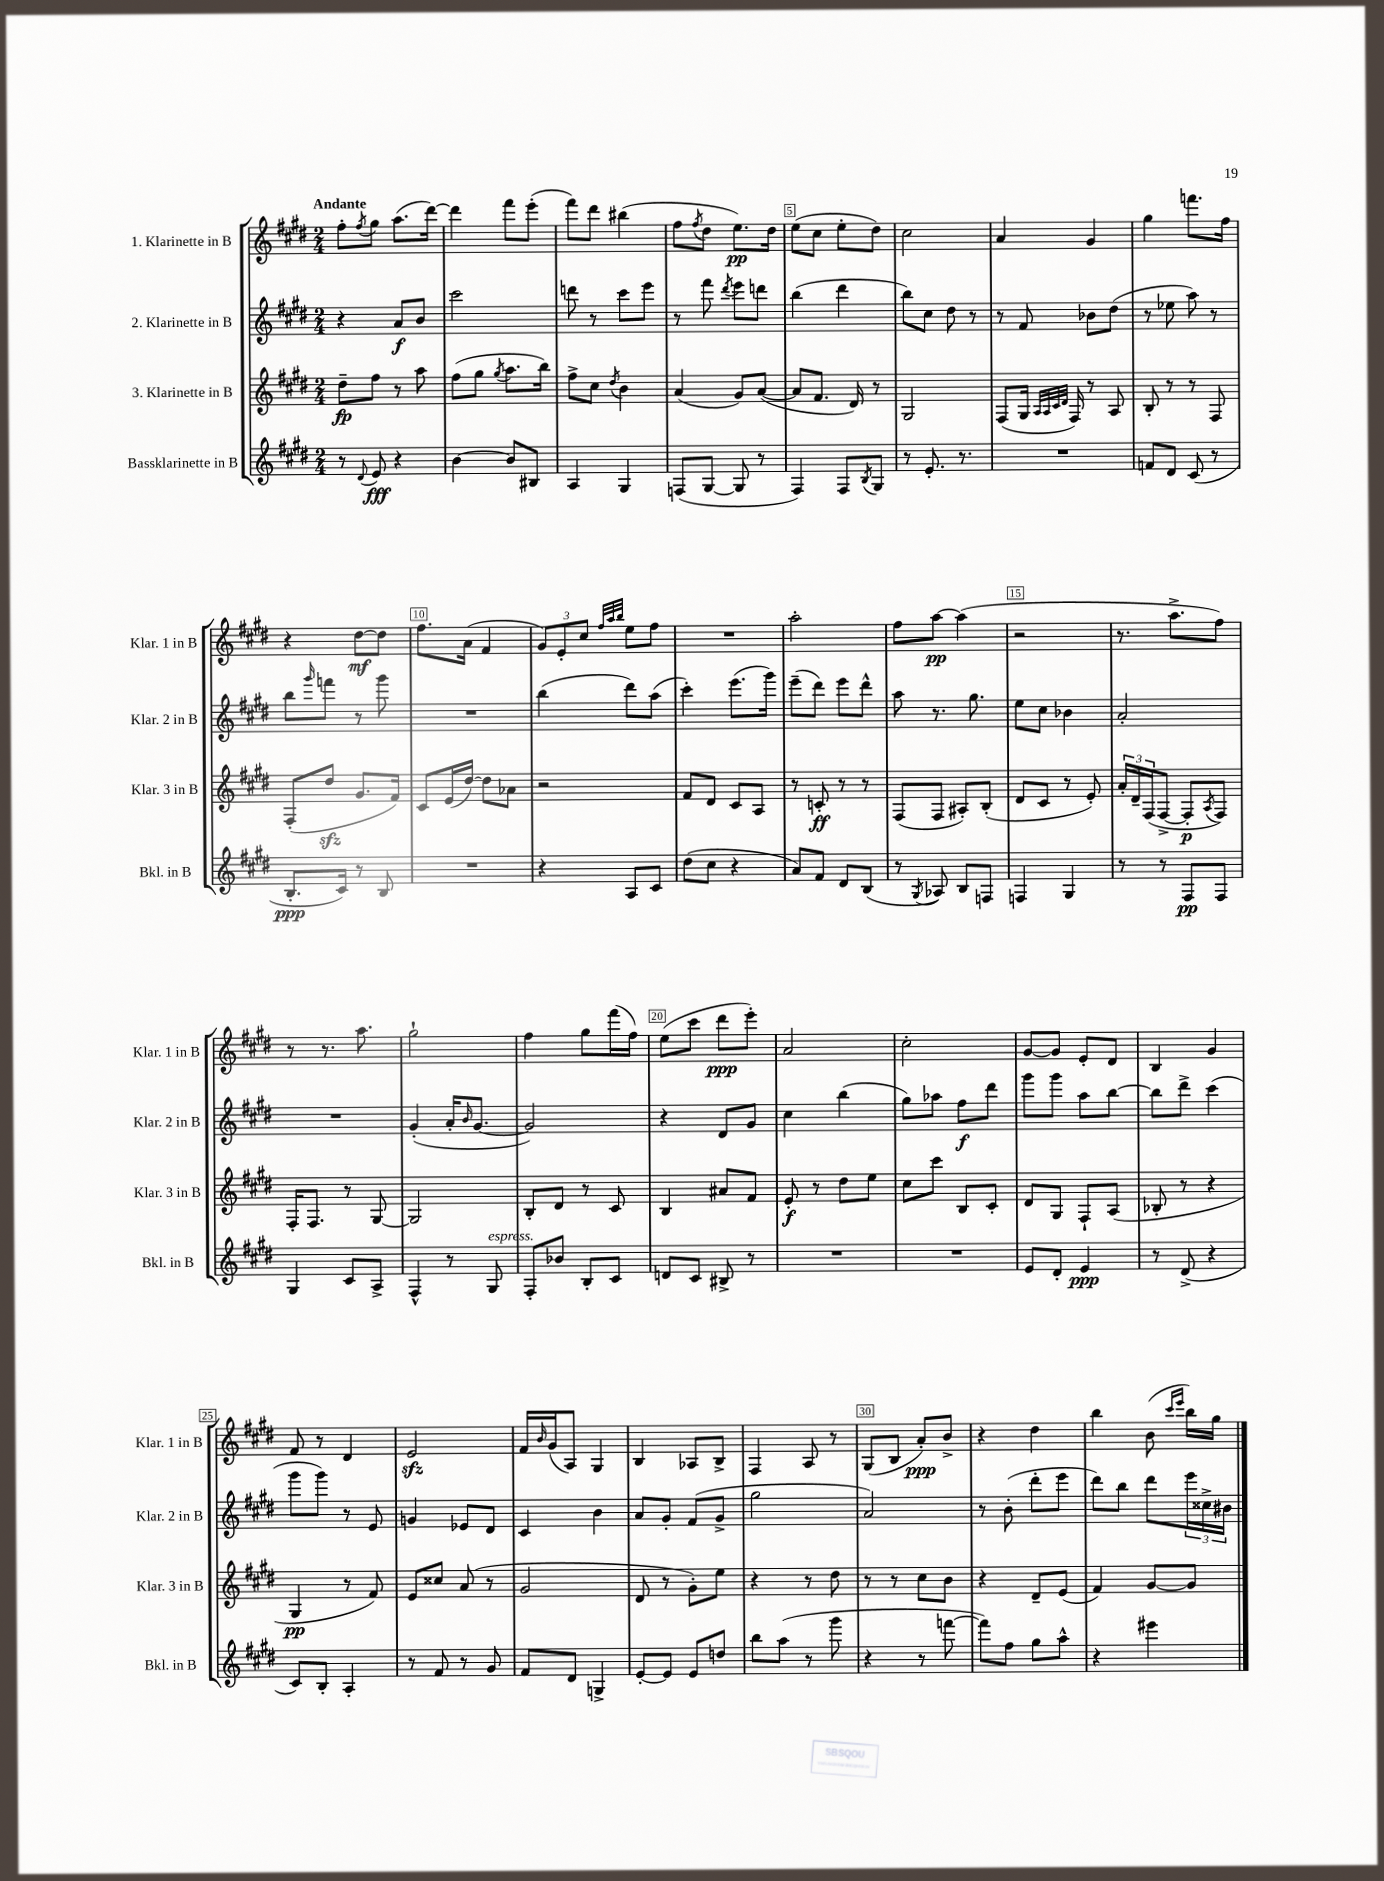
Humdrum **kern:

**kern	**dynam	**kern	**dynam	**kern	**dynam	**kern	**dynam
*part4	*part4	*part3	*part3	*part2	*part2	*part1	*part1
*staff4	*staff4	*staff3	*staff3	*staff2	*staff2	*staff1	*staff1
*I"Bassklarinette in B	*	*I"3. Klarinette in B	*	*I"2. Klarinette in B	*	*I"1. Klarinette in B	*
*I'Bkl. in B	*	*I'Klar. 3 in B	*	*I'Klar. 2 in B	*	*I'Klar. 1 in B	*
*clefG2	*	*clefG2	*	*clefG2	*	*clefG2	*
*k[f#c#g#d#]	*	*k[f#c#g#d#]	*	*k[f#c#g#d#]	*	*k[f#c#g#d#]	*
*M2/4	*	*M2/4	*	*M2/4	*	*M2/4	*
=1	=1	=1	=1	=1	=1	=1	=1
!	!	!	!	!	!	!LO:TX:a:B:t=Andante	!
8r	.	8dd#~\L	fp	4r	.	8ff#'\L	.
8qqd#/	.	.	.	.	.	8qff#/	.
8e/	fff	8ff#\J	.	.	.	8gg#\J	.
4r	.	8r	.	8a/L	f	(8.aa\L	.
.	.	8aa\	.	8b/J	.	.	.
.	.	.	.	.	.	[16ddd#\Jk)	.
=2	=2	=2	=2	=2	=2	=2	=2
[4b\	.	(8ff#\L	.	2ccc#\	.	4ddd#\]	.
.	.	8gg#\J	.	.	.	.	.
.	.	8qgg#/	.	.	.	.	.
8b/L]	.	8.aa\L	.	.	.	8fff#\L	.
8B#X/J	.	.	.	.	.	(8eee'\J	.
.	.	16bb\Jk)	.	.	.	.	.
=3	=3	=3	=3	=3	=3	=3	=3
4A/	.	8ff#^\L	.	8dddn\	.	8fff#\L)	.
.	.	8cc#\J	.	8r	.	8ddd#\J	.
.	.	8qdd#/	.	.	.	.	.
4G#/	.	4b\	.	8ccc#\L	.	(4bb#X\	.
.	.	.	.	8eee\J	.	.	.
=4	=4	=4	=4	=4	=4	=4	=4
(8Fn/L	.	(4a/	.	8r	.	8ff#\L	.
.	.	.	.	.	.	8qff#/	.
[8G#/J	.	.	.	8fff#\	.	8dd#\J	.
.	.	.	.	8qddd#/	.	.	.
8G#/]	.	8g#/L)	.	8eee\L	.	8.ee\L)	pp
8r	.	([8a/J	.	8dddn\J	.	.	.
.	.	.	.	.	.	16dd#\Jk	.
=5	=5	=5	=5	=5	=5	=5	=5
4F#/)	.	8a/L]	.	(4bb\	.	(8ee\L	.
.	.	8.f#/J	.	.	.	8cc#\J	.
8F#/L	.	.	.	4ddd#\	.	8ee'\L	.
.	.	16d#/)	.	.	.	.	.
8qB/	.	.	.	.	.	.	.
8G#/J	.	8r	.	.	.	8dd#\J)	.
=6	=6	=6	=6	=6	=6	=6	=6
8r	.	2G#/	.	8bb\L)	.	2cc#\	.
8.e'/	.	.	.	8cc#\J	.	.	.
.	.	.	.	8dd#\	.	.	.
8.r	.	.	.	.	.	.	.
.	.	.	.	8r	.	.	.
=7	=7	=7	=7	=7	=7	=7	=7
2r	.	(8F#/L	.	8r	.	4a/	.
.	.	16G#/Jk	.	8f#/	.	.	.
.	.	32qqA/LLL	.	.	.	.	.
.	.	32qqA/	.	.	.	.	.
.	.	32qqc#/	.	.	.	.	.
.	.	32qqd#/JJJ	.	.	.	.	.
.	.	16F#/)	.	.	.	.	.
.	.	8r	.	8b-X\L	.	4g#/	.
.	.	8A/	.	(8dd#\J	.	.	.
=8	=8	=8	=8	=8	=8	=8	=8
8fn/L	.	8B'/	.	8r	.	4gg#\	.
8d#/J	.	8r	.	8ee-X\	.	.	.
(8c#/	.	8r	.	8aa\)	.	8.fffn\L	.
8r	.	8F#/	.	8r	.	.	.
.	.	.	.	.	.	16ff#\Jk	.
!!LO:LB:g=z
=9	=9	=9	=9	=9	=9	=9	=9
8.B'/L	ppp	(8F#'/L	.	8bb\L	.	4r	.
.	.	.	.	16qqggg#/	.	.	.
.	.	8dd#zz/J	.	8fffn\J	.	.	.
16c#/Jk)	.	.	.	.	.	.	.
8r	.	8.g#/L	.	8r	.	[8dd#\L	mf
8B/	.	.	.	8ggg#\	.	8dd#\J]	.
.	.	16f#/Jk)	.	.	.	.	.
=10	=10	=10	=10	=10	=10	=10	=10
2r	.	8c#/L	.	2r	.	8.ff#\L	.
.	.	(16e/L	.	.	.	.	.
.	.	[16dd#/JJ)	.	.	.	(16a\Jk	.
.	.	8dd#\L]	.	.	.	4f#/	.
.	.	8a-X\J	.	.	.	.	.
=11	=11	=11	=11	=11	=11	=11	=11
4r	.	2r	.	(4bb\	.	12g#/L)	.
.	.	.	.	.	.	12e'/	.
.	.	.	.	.	.	12cc#/J	.
.	.	.	.	.	.	32qqff#/LLL	.
.	.	.	.	.	.	32qqaa/	.
.	.	.	.	.	.	32qqbb/JJJ	.
8A/L	.	.	.	8ddd#\L)	.	8ee\L	.
8c#/J	.	.	.	(8aa\J	.	8ff#\J	.
=12	=12	=12	=12	=12	=12	=12	=12
(8dd#\L	.	8f#/L	.	4ccc#'\)	.	2r	.
8cc#\J	.	8d#/J	.	.	.	.	.
4r	.	8c#/L	.	(8.eee\L	.	.	.
.	.	8A/J	.	.	.	.	.
.	.	.	.	16ggg#\Jk)	.	.	.
=13	=13	=13	=13	=13	=13	=13	=13
8a/L)	.	8r	.	(8eee~\L	.	2aa'\	.
8f#/J	.	8cn'/	ff	8ddd#\J)	.	.	.
8d#/L	.	8r	.	8eee\L	.	.	.
(8B/J	.	8r	.	8ddd#^^\J	.	.	.
=14	=14	=14	=14	=14	=14	=14	=14
8r	.	(8F#/L	.	8aa\	.	8ff#\L	.
8qG#/	.	.	.	.	.	.	.
8A-X/)	.	8F#/J	.	8.r	.	[8aa\J	pp
8B/L	.	8A#X'/L)	.	.	.	(4aa\]	.
.	.	.	.	8.gg#\	.	.	.
8Fn/J	.	(8B'/J	.	.	.	.	.
=15	=15	=15	=15	=15	=15	=15	=15
4Fn/	.	8d#/L	.	8ee\L	.	2r	.
.	.	8c#/J	.	8cc#\J	.	.	.
4G#/	.	8r	.	4b-X\	.	.	.
.	.	8e'/)	.	.	.	.	.
=16	=16	=16	=16	=16	=16	=16	=16
8r	.	24a'/LL	.	2a'/	.	8.r	.
.	.	24d#~/	.	.	.	.	.
.	.	(24F#/J	.	.	.	.	.
8r	.	[8F#^/J	.	.	.	.	.
.	.	.	.	.	.	8.aa^\L	.
8F#/L	pp	8F#'/L]	p	.	.	.	.
.	.	8qA/	.	.	.	.	.
8F#/J	.	8F#/J)	.	.	.	8ff#\J)	.
!!LO:LB:g=z
=17	=17	=17	=17	=17	=17	=17	=17
4G#/	.	16F#'/KL	.	2r	.	8r	.
.	.	8.F#/J	.	.	.	.	.
.	.	.	.	.	.	8.r	.
8c#/L	.	8r	.	.	.	.	.
.	.	.	.	.	.	8.aa\	.
8A^/J	.	[8G#/	.	.	.	.	.
=18	=18	=18	=18	=18	=18	=18	=18
4F#^^/	.	2G#/]	.	(4g#'/	.	2gg#`\	.
8r	.	.	.	16a'/KL	.	.	.
.	.	.	.	16qqb/	.	.	.
.	.	.	.	[8.g#/J	.	.	.
!LO:TX:a:i:t=espress.	!	!	!	!	!	!	!
8G#/	.	.	.	.	.	.	.
=19	=19	=19	=19	=19	=19	=19	=19
8F#'/L	.	8B'/L	.	2g#/])	.	4ff#\	.
8b-X/J	.	8d#/J	.	.	.	.	.
8B'/L	.	8r	.	.	.	8gg#\L	.
8c#/J	.	8c#/	.	.	.	(16fff#\L	.
.	.	.	.	.	.	16ff#\JJ)	.
=20	=20	=20	=20	=20	=20	=20	=20
8dn/L	.	4B/	.	4r	.	(8ee\L	.
8c#/J	.	.	.	.	.	8ccc#\J	.
8B#X^/	.	8a#X/L	.	8d#/L	.	8ddd#\L	ppp
8r	.	8f#/J	.	8g#/J	.	8eee'\J)	.
=21	=21	=21	=21	=21	=21	=21	=21
2r	.	8e'/	f	4cc#\	.	2a/	.
.	.	8r	.	.	.	.	.
.	.	8dd#\L	.	(4bb\	.	.	.
.	.	8ee\J	.	.	.	.	.
=22	=22	=22	=22	=22	=22	=22	=22
2r	.	8cc#\L	.	8gg#\L)	.	2cc#'\	.
.	.	8ccc#\J	.	8aa-X\J	.	.	.
.	.	8B/L	.	8ff#\L	f	.	.
.	.	8c#'/J	.	8ddd#\J	.	.	.
=23	=23	=23	=23	=23	=23	=23	=23
8e/L	.	8d#/L	.	8ggg#\L	.	[8g#/L	.
8d#'/J	.	8G#/J	.	8ggg#\J	.	8g#/J]	.
4e/	ppp	8F#`/L	.	8aa\L	.	8e'/L	.
.	.	(8A/J	.	[8bb\J	.	8d#/J	.
=24	=24	=24	=24	=24	=24	=24	=24
8r	.	8B-X'/	.	8bb\L]	.	4B/	.
(8d#^/	.	8r	.	8ddd#^\J	.	.	.
4r	.	4r	.	(4ccc#\	.	4g#/	.
!!LO:LB:g=z
=25	=25	=25	=25	=25	=25	=25	=25
8c#/L)	.	4G#/	pp	8ggg#\L	.	8f#/	.
8B'/J	.	.	.	8ggg#\J)	.	8r	.
4A'/	.	8r	.	8r	.	4d#/	.
.	.	8f#/)	.	8e/	.	.	.
=26	=26	=26	=26	=26	=26	=26	=26
8r	.	8e/L	.	4gn/	.	2ezz/	.
8f#/	.	8cc##X/J	.	.	.	.	.
8r	.	(8a/	.	8e-X/L	.	.	.
8g#/	.	8r	.	8d#/J	.	.	.
=27	=27	=27	=27	=27	=27	=27	=27
8f#/L	.	2g#/	.	4c#/	.	16f#/LL	.
.	.	.	.	.	.	16qqb/	.
.	.	.	.	.	.	(16g#/J	.
8d#/J	.	.	.	.	.	8A/J)	.
4Gn^/	.	.	.	4b\	.	4G#/	.
=28	=28	=28	=28	=28	=28	=28	=28
[8e'/L	.	8d#/	.	8a/L	.	4B/	.
8e/J]	.	8r	.	8g#'/J	.	.	.
8e/L	.	8g#'\L)	.	(8f#/L	.	8A-X/L	.
8ddn/J	.	8ee\J	.	8g#^/J	.	8B^/J	.
=29	=29	=29	=29	=29	=29	=29	=29
8bb\L	.	4r	.	2gg#\	.	4F#/	.
(8aa\J	.	.	.	.	.	.	.
8r	.	8r	.	.	.	8A/	.
8ggg#\	.	8dd#\	.	.	.	8r	.
=30	=30	=30	=30	=30	=30	=30	=30
4r	.	8r	.	2a/)	.	(8G#/L	.
.	.	8r	.	.	.	8B/J	.
8r	.	8cc#\L	.	.	.	8a'/L)	ppp
[8fffn\	.	8b\J	.	.	.	8b^/J	.
=31	=31	=31	=31	=31	=31	=31	=31
8fff\L])	.	4r	.	8r	.	4r	.
8ff#\J	.	.	.	(8b'\	.	.	.
8gg#\L	.	8d#~/L	.	8ddd#'\L	.	4dd#\	.
8aa^^\J	.	(8e/J	.	8eee\J	.	.	.
=32	=32	=32	=32	=32	=32	=32	=32
4r	.	4f#/)	.	8ddd#\L)	.	4bb\	.
.	.	.	.	8bb\J	.	.	.
4eee#X\	.	[8g#/L	.	8ddd#\L	.	(8b\	.
.	.	.	.	.	.	16qqccc#/LL	.
.	.	.	.	.	.	16qqeee/JJ	.
.	.	8g#/J]	.	24eee\L	.	16bb\LL)	.
.	.	.	.	24cc##X^\	.	.	.
.	.	.	.	.	.	16gg#\JJ	.
.	.	.	.	24b#X\JJ	.	.	.
==	==	==	==	==	==	==	==
*-	*-	*-	*-	*-	*-	*-	*-
